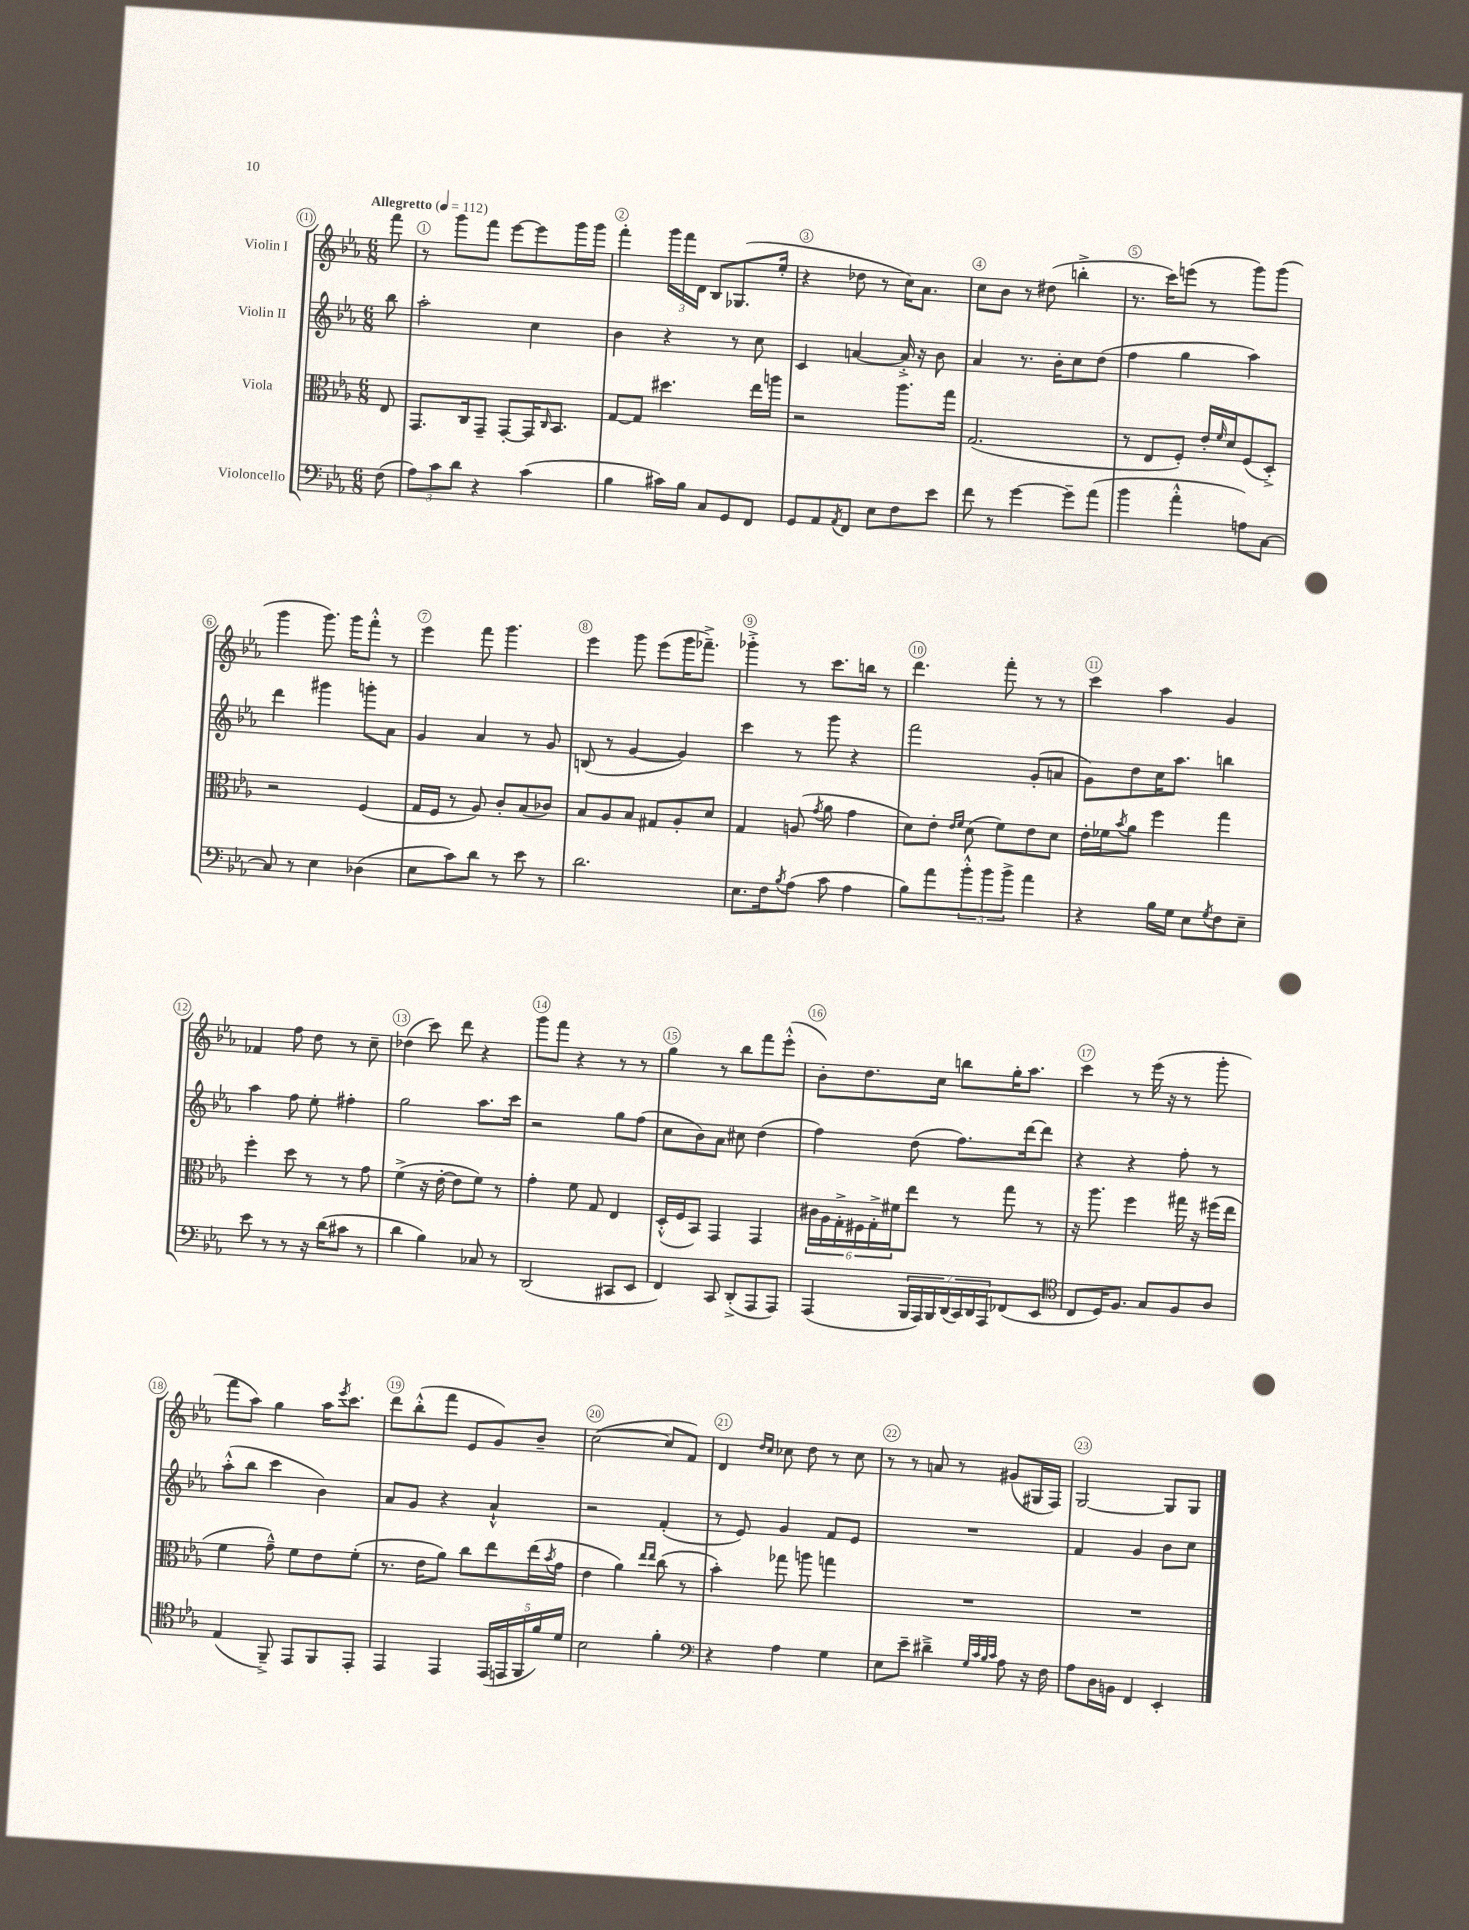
<<
\new StaffGroup <<
\new Staff = "s0" \with { instrumentName = "Violin I" } {
    \clef treble \key ees \major \numericTimeSignature \time 6/8 \partial 8 \tempo "Allegretto" 4 = 112
    f'''8 |
    r8 g'''8 f'''8 ees'''8~ ees'''8 g'''16 g'''16 |
    f'''4-. \tuplet 3/2 { g'''16 f'''16 d'16 } bes8 ges8.( ees''16-. |
    r4 des''8 r8 c''16) aes'8. |
    c''8 bes'8 r8 dis''8( b''4-.-> |
    r8. c'''16) e'''8( r8 g'''8) g'''8( |
    g'''4 g'''8.) g'''16 f'''8-.-^ r8 |
    ees'''4 f'''8 g'''4. |
    ees'''4 g'''8 ees'''8( g'''16 fes'''8.--->) |
    ges'''4-.-> r8 c'''8. b''16 r8 |
    d'''4. f'''8-. r8 r8 |
    c'''4 aes''4 g'4 |
    fes'4 f''8 d''8 r8 c''8-- |
    des''4( c'''8) d'''8 r4 |
    g'''8 f'''8 r4 r8 r8 |
    g''4 r8 bes''8 f'''8 ees'''8-.-^( |
    bes'8-.) d''8. c''16 b''8 g''16-. aes''8. |
    c'''4 r8 ees'''16( r16 r8 g'''8-. |
    f'''8 aes''8) g''4 aes''16 \acciaccatura { ees'''8 } c'''8. |
    d'''8 bes''8-.-^( f'''8 ees'8 g'8) bes'8-- |
    c''2~( c''8 f'8) |
    d'4 \grace { d''16 c''16 } ces''8 d''8 r8 ces''8 |
    r8 r8 a'8 r8 gis'8( gis16 f16) |
    g2~ g8 g8 \bar "|." |
}
\new Staff = "s1" \with { instrumentName = "Violin II" } {
    \clef treble \key ees \major \numericTimeSignature \time 6/8 \partial 8
    bes''8 |
    aes''2-. c''4 |
    bes'4 r4 r8 c''8 |
    c'4 a'4~ a'16-.-> r16 bes'8 |
    aes'4 r8. bes'16-. c''8 d''8( |
    f''4 g''4 aes''4) |
    d'''4 gis'''4 g'''8-. aes'8 |
    g'4 aes'4 r8 g'8 |
    b8( r8 g'4~ g'4) |
    c'''4 r8 g'''8 r4 |
    f'''2 g'8-.( a'8 |
    g'8) d''8 c''16 aes''8. b''4 |
    aes''4 f''8 ees''8-. fis''4-. |
    g''2 aes''8. c'''16 |
    r2 g''8 f''8( |
    c''8 bes'8) aes'8 cis''8 d''4( |
    f''4) d''8( f''8.) d'''16~ d'''8 |
    r4 r4 f''8-. r8 |
    aes''8-.-^( bes''8 c'''4 bes'4) |
    aes'8 g'8 r4 aes'4-!-^ |
    r2 f'4-.( |
    r8 ees'8) g'4 f'8 ees'8 |
    R2. |
    f'4 g'4 bes'8 c''8 \bar "|." |
}
\new Staff = "s2" \with { instrumentName = "Viola" } {
    \clef alto \key ees \major \numericTimeSignature \time 6/8 \partial 8
    ees8 |
    g,8. c16 g,8-- g,8~-. g,16 \grace { c16 } bes,8. |
    g8~ g8 dis''4. ees''16 a''16 |
    r2 aes''8. g''16 |
    g2.( |
    r8 ees8 f8-.) ees'16-. \grace { f'16 } d'16 f8( d8-.->) |
    r2 f4( |
    g16 f16 r8 aes8) c'8-. bes8( ces'8) |
    bes8 aes8 bes8 gis8 aes8-. d'8 |
    g4 a8( \acciaccatura { g'8 } aes'8 g'4 |
    d'8) ees'8-. \grace { ees'16 f'16 } d'8( f'8) ees'8 d'8 |
    ees'16-. fes'16 \acciaccatura { bes'8 } aes'8 f''4 g''4 |
    f''4-. d''8 r8 r8 g'8 |
    f'4->( r16 ees'16~-. ees'8 f'8) r8 |
    g'4-. f'8 g8 ees4 |
    d16-.-^( f16 bes,8) g,4 g,4 |
    \tuplet 6/4 { cis'16 aes16 g16-.-> fis16 g16-.-> fis'16 } ees''8 r8 g''8 r8 |
    r16 aes''8. f''4 gis''16 r16 fis''16( ees''16 |
    f'4 g'8---^) f'8 ees'8 f'8-.( |
    r8. ees'16 aes'8) c''8 ees''8 ees''16( \acciaccatura { bes'8 } g'16 |
    ees'4 aes'4) \grace { ees''16 ees''16 } c''8( r8 |
    bes'4-.) ges''8 a''8 g''4 |
    R2. |
    R2. \bar "|." |
}
\new Staff = "s3" \with { instrumentName = "Violoncello" } {
    \clef bass \key ees \major \numericTimeSignature \time 6/8 \partial 8
    f8( |
    \tuplet 3/2 { aes8) c'8 d'8 } r4 c'4( |
    bes4 cis'16) bes16 c8 g,8 f,8 |
    g,8 aes,8 \acciaccatura { aes,8 } f,8 ees8 f8 ees'8 |
    f'8 r8 g'4~ g'8-- aes'8( |
    bes'4 aes'4-.-^ a8) c8~ |
    c8 r8 ees4 des4( |
    ees8 c'8) d'8 r8 ees'8 r8 |
    d'2. |
    ees8. f16 \acciaccatura { bes8 } aes8( c'8 aes4 |
    bes8) aes'8 \tuplet 3/2 { bes'8-.-^ bes'8 bes'8-> } aes'4 |
    r4 bes16 g16 ees8 \acciaccatura { g8 } f8 ees8-- |
    ees'8 r8 r8 r16 d'16( cis'8 r8 |
    d'4 bes4) ces8 r8 |
    d,2( cis,8 ees,8 |
    f,4) c,8 d,8-.->( aes,,8 aes,,8) |
    aes,,4( \tuplet 7/4 { bes,,16 aes,,16) bes,,16 d,16( c,16) d,16 aes,,16 } fes,8( ees,8 |
    \clef tenor c8 d16) f8. g8 f8 aes8 |
    ees4( f,8--->) ees,8 f,8 ees,8-. |
    ees,4 ees,4 \tuplet 5/4 { ees,16( e,16 f,16 f'16) d'16 } |
    bes2 f'4-. |
    \clef bass r4 aes4 g4 |
    ees8 ees'8-- dis'4---> \grace { g32 c'32 bes32 c'32 } aes8 r16 f16 |
    aes8 d16 b,16 f,4 ees,4-. \bar "|." |
}
>>
>>
\layout { \context { \Score \override BarNumber.break-visibility = ##(#f #t #t) barNumberVisibility = #all-bar-numbers-visible \override BarNumber.stencil = #(make-stencil-circler 0.1 0.3 ly:text-interface::print) } }
